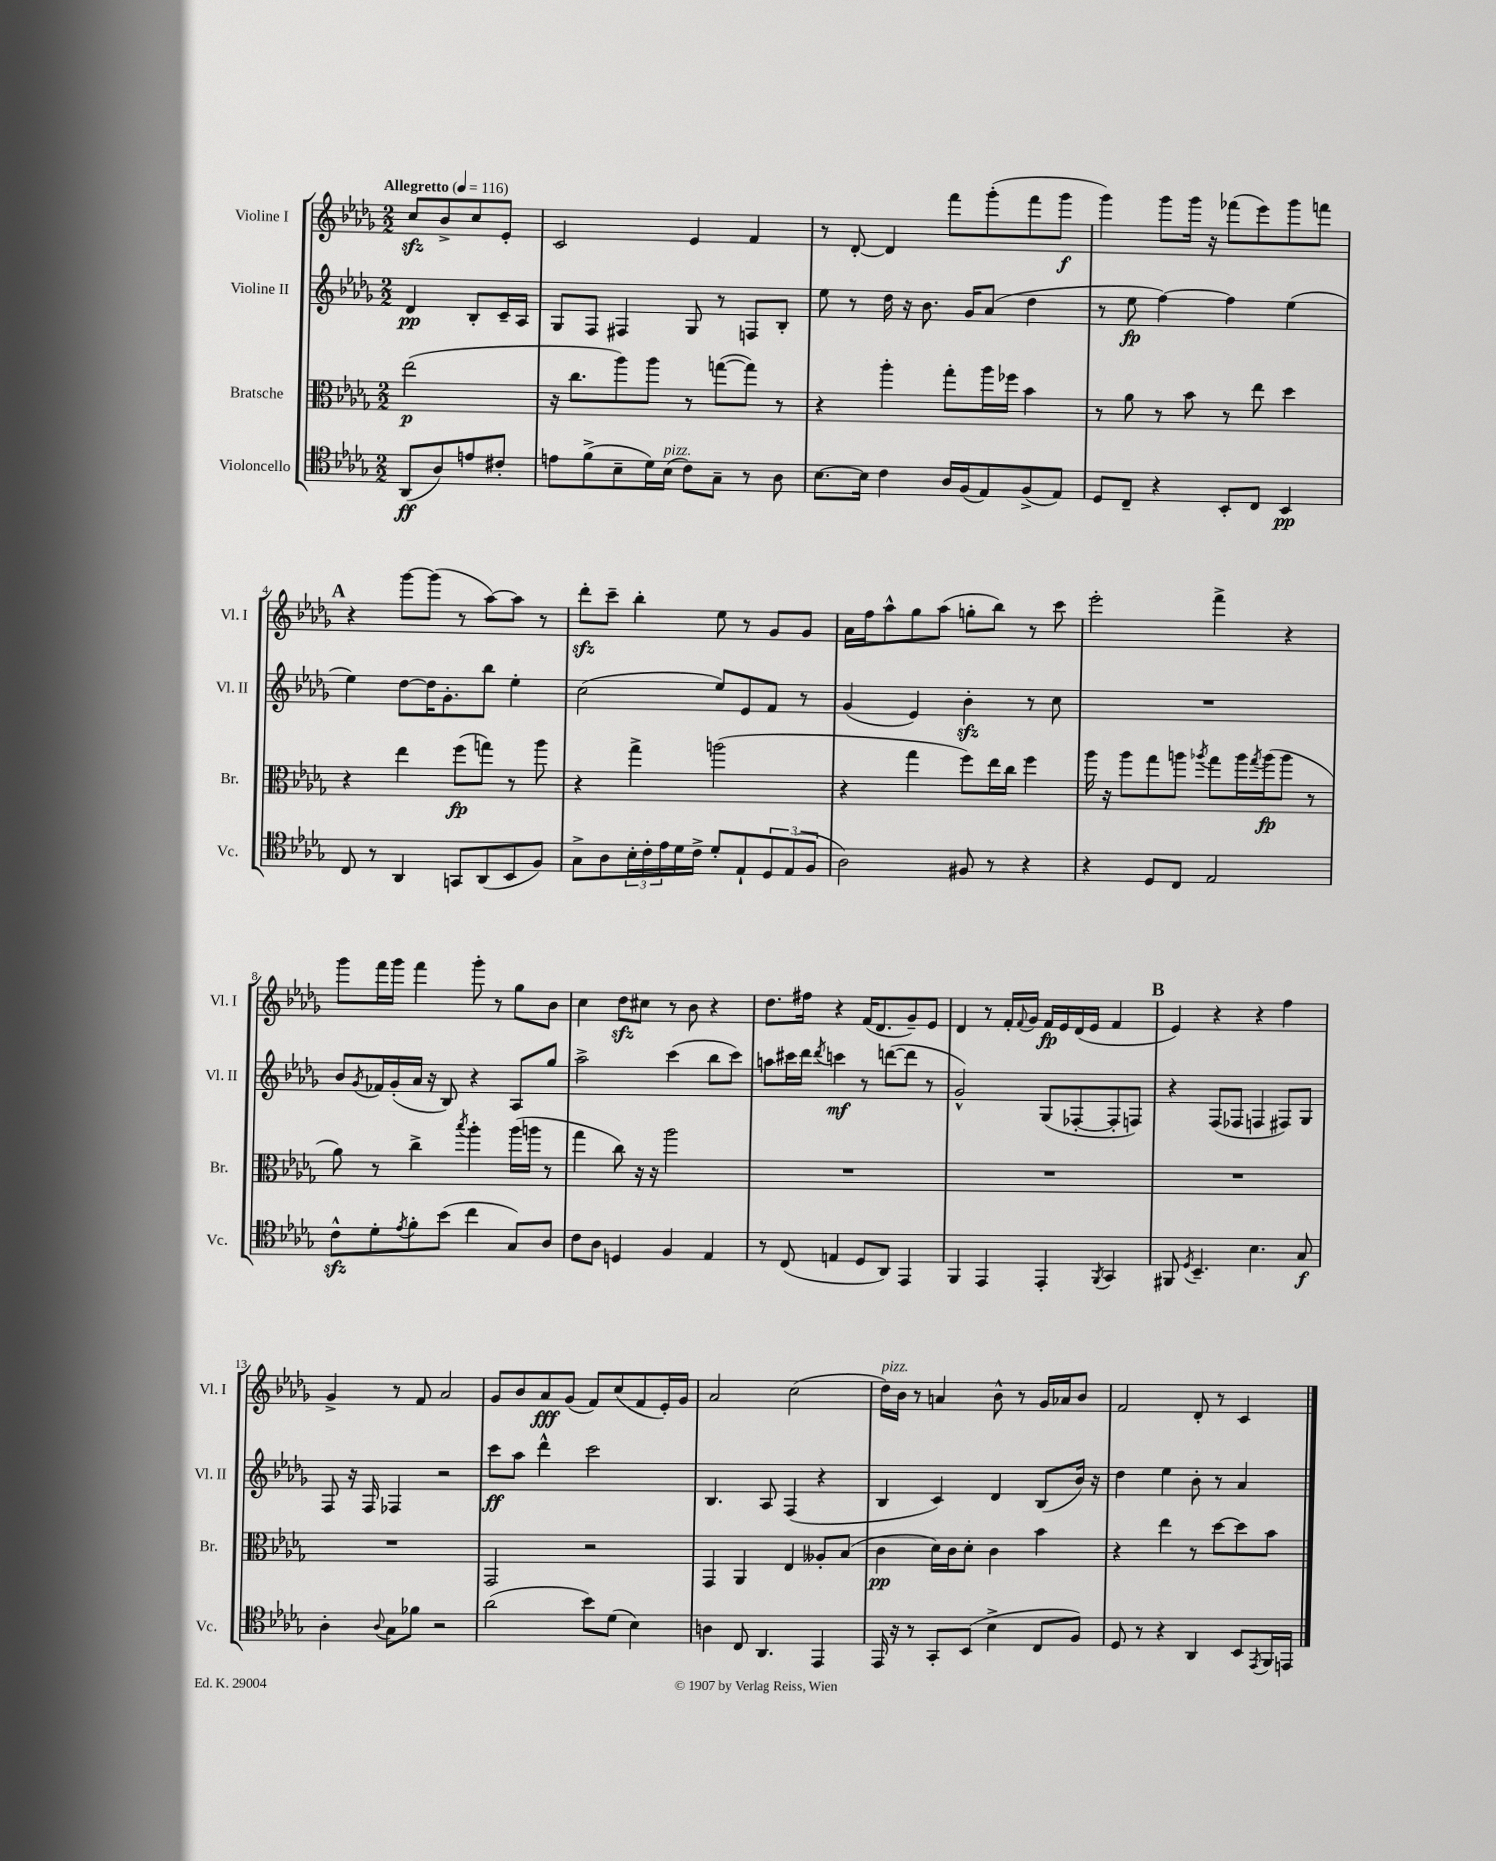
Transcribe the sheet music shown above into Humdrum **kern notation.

**kern	**kern	**kern	**kern
*staff4	*staff3	*staff2	*staff1
*clefC4	*clefC3	*clefG2	*clefG2
*k[b-e-a-d-g-]	*k[b-e-a-d-g-]	*k[b-e-a-d-g-]	*k[b-e-a-d-g-]
*M2/2	*M2/2	*M2/2	*M2/2
*MM116	*MM116	*MM116	*MM116
(8AA-	(2ee-	4d-	8cc
8A-)	.	.	8b-^
8e	.	8B-'	8cc
8c#'	.	16c~	8e-'
.	.	16A-	.
=	=	=	=
8e	16r	8G-	2c
.	8.cc	.	.
(8f^	.	8F	.
8B-~	8aa-)	4F#	.
16d-)	8aa-	.	.
(16B-	.	.	.
8c)	8r	8G-	4e-
8G-~	([8gg	8r	.
8r	8gg])	8F	4f
8A-	8r	8B-'	.
=	=	=	=
[8.B-	4r	8ee-	8r
.	.	8r	[8d-'
16B-]	.	.	.
4c	4aa-'	16dd-	4d-]
.	.	16r	.
.	.	8.b-	.
16A-	8gg-'	.	8fff
(16F	.	16g-	.
8E-)	16aa-	(8a-	(8ggg-'
.	16ff-	.	.
(8F^	4b-	4dd-	8fff
8E-)	.	.	8ggg-
=	=	=	=
8D-	8r	8r	4ggg-)
8C~	8a-	8ee-	.
4r	8r	[4ff)	8ggg-
.	8b-	.	16ggg-
.	.	.	16r
8BB-'	8r	4ff]	(8fff-
8C	8ee-	.	8eee-)
4BB-	4dd-	(4ee-	8ggg-
.	.	.	8fff
=	=	=	=
8C	4r	4ee-)	4r
8r	.	.	.
4AA-	4ee-	[8dd-	[8ggg-
.	.	16dd-]	(8ggg-]
.	.	8.g-'	.
8GG	(8ff	.	8r
(8AA-	8gg)	8bb-	[8aa-)
8BB-	8r	4ee-'	8aa-]
8F)	8aa-	.	8r
=	=	=	=
8G-^	4r	(2cc	8ddd-'
8A-	.	.	8ccc~
24B-'	4gg-^	.	4bb-'
24c'	.	.	.
24e-	.	.	.
16d-	.	.	.
16c^	.	.	.
8d-'	(2aa	8ee-)	8ee-
8E-`	.	8e-	8r
12D-	.	8f	8g-
(12E-	.	.	.
.	.	8r	8g-
12F	.	.	.
=	=	=	=
2A-)	4r	(4g-	16a-
.	.	.	16ff
.	.	.	8aa-^^
.	4gg-	4e-)	8gg-
.	.	.	(8aa-
8F#	8ff)	4b-'	8gg'
8r	16ee-	.	8bb-)
.	16cc	.	.
4r	4ff	8r	8r
.	.	8cc	8ccc
=	=	=	=
4r	16aa-	1r	2eee-'
.	16r	.	.
.	8aa-	.	.
8D-	8gg-	.	.
8C	8aa	.	.
.	8qaa-	.	.
2E-	8gg-	.	4fff^
.	16aa-	.	.
.	8qgg-	.	.
.	(16aa-	.	.
.	8aa-	.	4r
.	8r	.	.
=	=	=	=
8c^^	8a-)	8b-	8ggg-
.	.	8qg-	.
8d-'	8r	16f-	16fff
.	.	(16g-'	16ggg-
8qe-	.	.	.
8f'	4cc^	16a-	4fff
.	.	16r	.
(8b-	.	8B-)	.
.	8qbb-	.	.
4cc	4aa-'	4r	8ggg-'
.	.	.	8r
8G-)	(16aa-	8A-	8gg-
.	16aa	.	.
8A-	8r	8gg-	8b-
=	=	=	=
8c	4gg-	2aa-^	4cc
8A-	.	.	.
4D	8cc)	.	8dd-
.	16r	.	8cc#
.	16r	.	.
4F	2aa-	(4ccc	8r
.	.	.	8b-
4E-	.	8bb-	4r
.	.	8ccc)	.
=	=	=	=
8r	1r	8aa	8.dd-
(8C	.	16ccc#	.
.	.	16ddd-	16ff#
.	.	8qddd-	.
4E	.	4ccc	4r
8D-	.	8r	(16f
.	.	.	8.d-
8AA-)	.	([8ddd	.
4EE-	.	8ddd]	8g-~)
.	.	8r	8e-
=	=	=	=
4FF	1r	2g-^^)	4d-
4EE-	.	.	8r
.	.	.	16f'
.	.	.	8qqf
.	.	.	16g-
4EE-'	.	(8G-	16f
.	.	.	16e-
.	.	[8F-'	(16d-
.	.	.	16e-
8qFF	.	.	.
4GG-	.	8F-']	4f
.	.	8F)	.
=	=	=	=
8FF#	1r	4r	4e-)
8qD-	.	.	.
4.BB-~	.	.	.
.	.	(8F	4r
.	.	8F-	.
4.B-	.	4F	4r
.	.	8F#)	4ff
8G-	.	8G-	.
=	=	=	=
4A-'	1r	8F	4g-^
.	.	16r	.
.	.	16F	.
8qqA-	.	.	.
8G-	.	4F-	8r
8f-	.	.	8f
2r	.	2r	2a-
=	=	=	=
(2a-	2GG-	8ccc	8g-
.	.	8aa-	8b-
.	.	4ddd-^^	8a-
.	.	.	(8g-
8b-)	2r	2ccc	8f)
(8d-	.	.	(8cc
4B-)	.	.	8f
.	.	.	16e-')
.	.	.	16g-
=	=	=	=
4A	4GG-	4.B-	2a-
8C	4AA-	.	.
4.AA-	.	8A-	.
.	4E-	(4F	(2cc
4EE-	8A--'	4r	.
.	(8B-	.	.
=	=	=	=
16EE-	4c	4B-	16dd-)
16r	.	.	16b-
8r	.	.	8r
8GG-'	16d-)	4c)	4a
.	16c	.	.
(8BB-	8d-'	.	.
4B-^	4c	4d-	8b-^^
.	.	.	8r
8C	4b-	(8B-	16g-
.	.	.	16a-
8F)	.	16b-)	8b-
.	.	16r	.
=	=	=	=
8D-	4r	4dd-	2f
8r	.	.	.
4r	4ee-	4ee-	.
4AA-	8r	8b-'	8d-'
.	[8dd-	8r	8r
8BB-	8dd-]	4a-	4c
8qEE-	.	.	.
16FF	8b-	.	.
16EE	.	.	.
==	==	==	==
*-	*-	*-	*-
